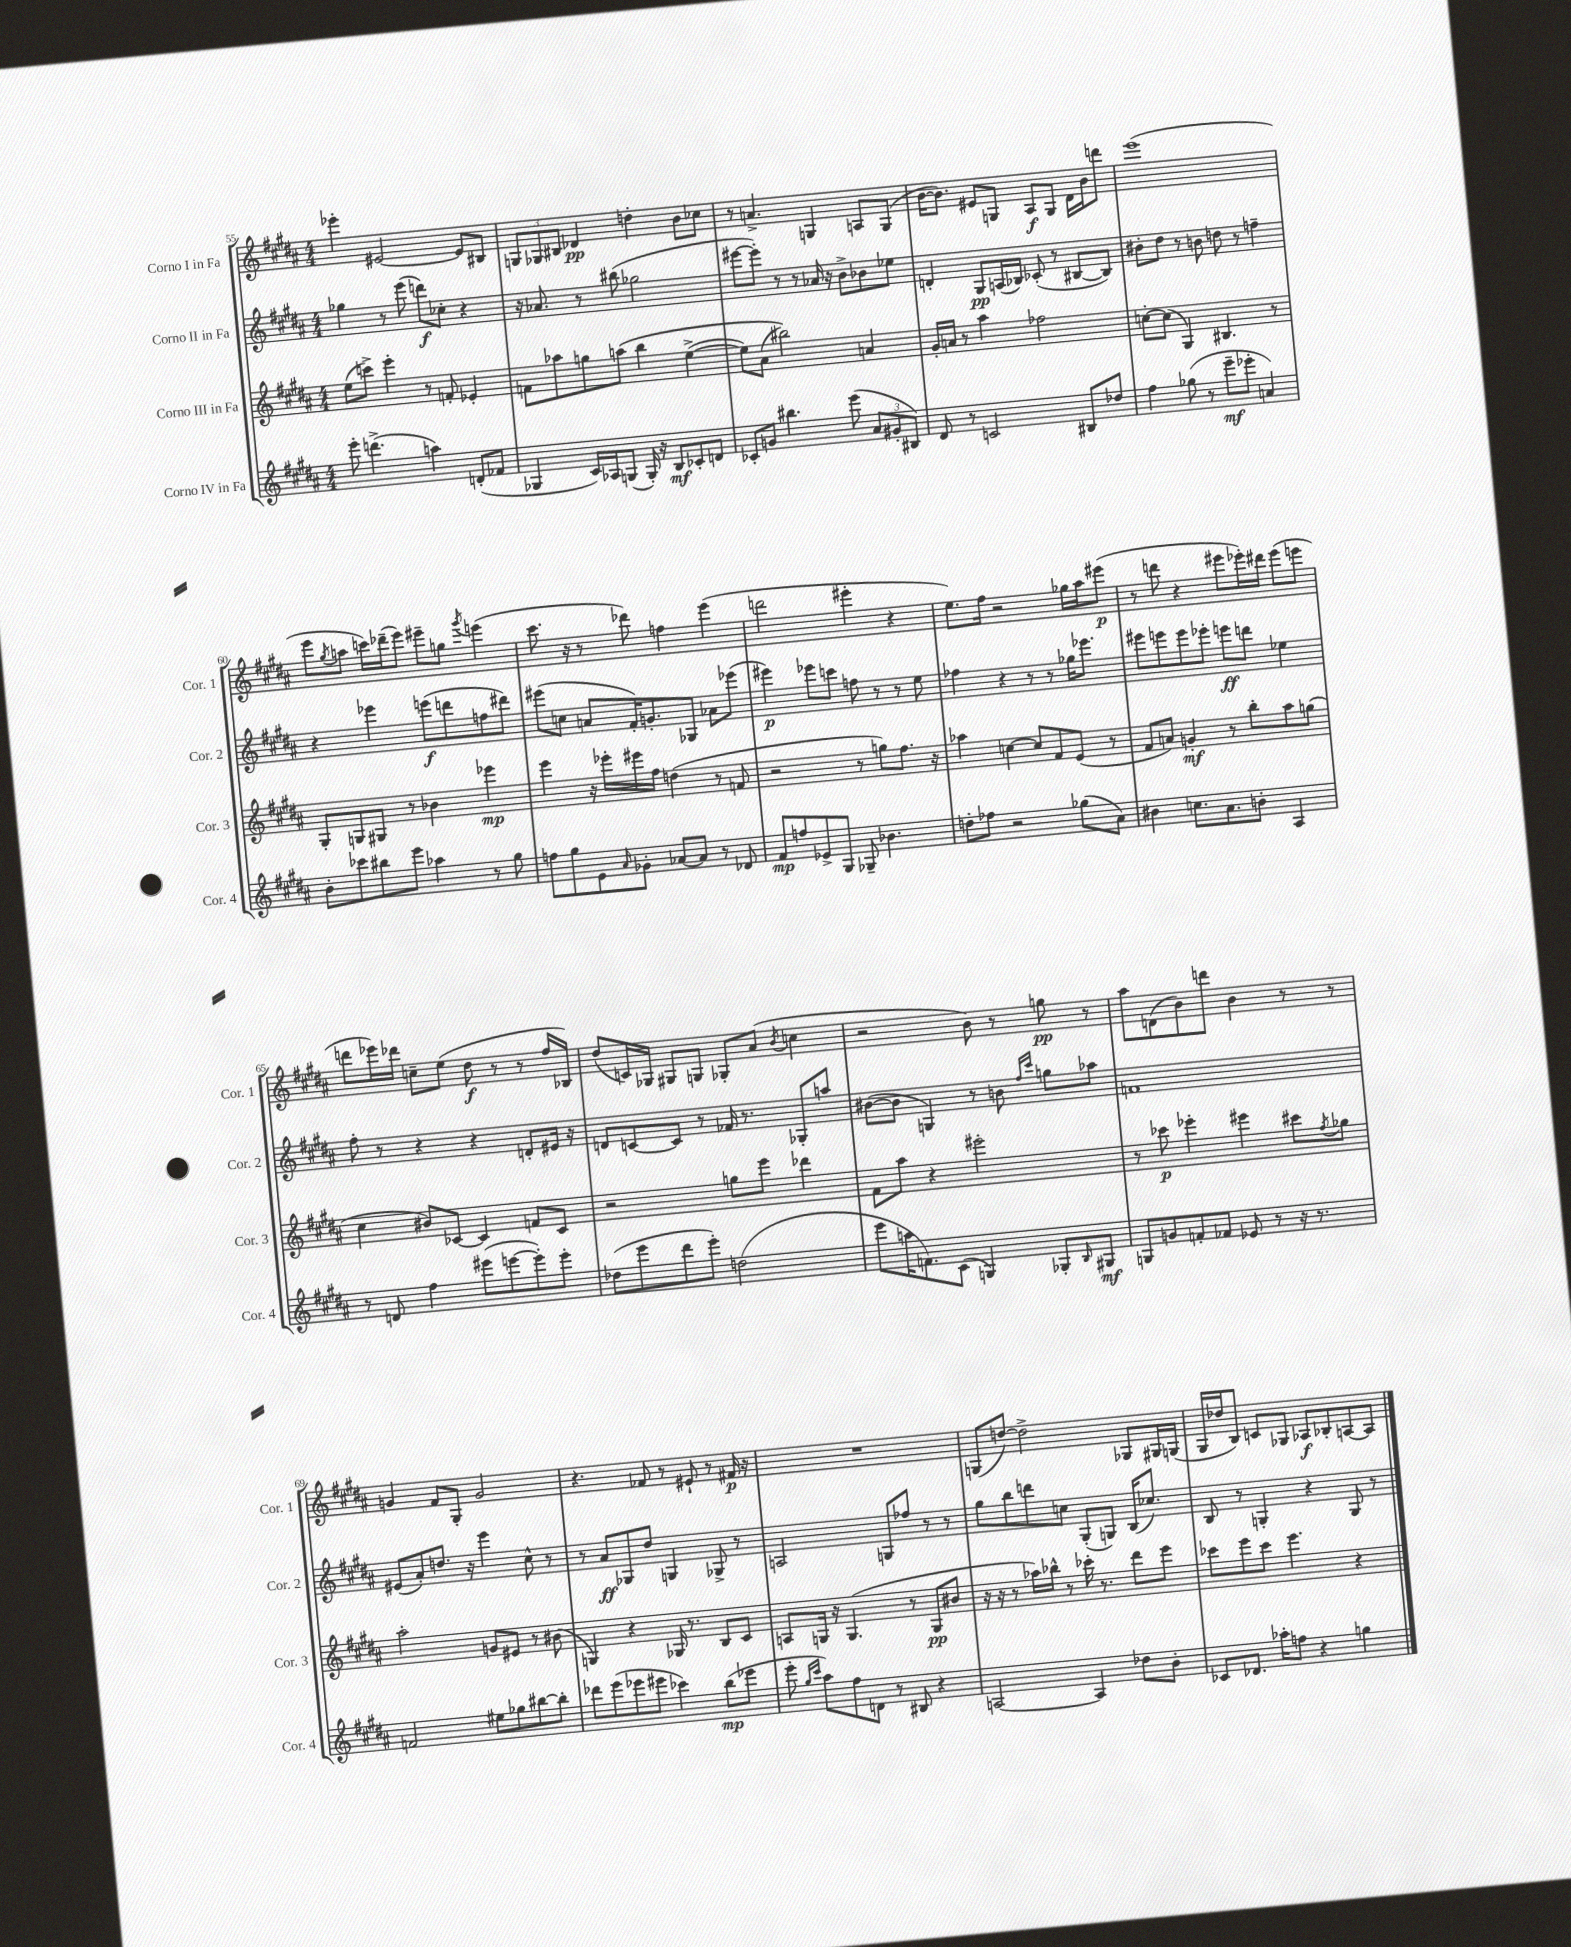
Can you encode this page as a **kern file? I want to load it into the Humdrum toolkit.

**kern	**kern	**kern	**kern
*staff4	*staff3	*staff2	*staff1
*clefG2	*clefG2	*clefG2	*clefG2
*k[f#c#g#d#a#]	*k[f#c#g#d#a#]	*k[f#c#g#d#a#]	*k[f#c#g#d#a#]
*M4/4	*M4/4	*M4/4	*M4/4
8eee'	(8ee	4gg-	4eee-'
(4.ddd^	8ccc^)	.	.
.	4eee'	8r	[2e#
.	.	(8eee	.
4aa)	8r	8ddd)	.
.	8f'	8cc-'	.
(8d'	4e-'	4r	8e#]
8f-	.	.	8B#
=	=	=	=
4G-	8f	16r	12G
.	.	8.a-	.
.	.	.	12G-
.	8aa-	.	.
.	.	.	12B#
16c#)	8gg	8r	4d-
16A-	.	.	.
(8G	&(8aa	(8bb#	.
16G')	4bb	2gg-	4dd'
16r	.	.	.
8B	.	.	.
8c-'	([4ee^	.	8b
8d	.	.	8cc-
=	=	=	=
8c-'	8ee])	[8eee#	8r
8g	(8a#	8eee#'])	4.a^
4.bb#	2bb#)&)	8r	.
.	.	8r	.
.	.	16a-	4G
.	.	16r	.
(8eee	.	8b^	.
12a#	4a	8b-	8A
12g#'	.	.	.
.	.	8ee-	(8G
12B#)	.	.	.
=	=	=	=
8d#	16g#'	4d'	[16b
.	16a	.	8.b])
8r	8r	.	.
2c	4aa#	8G#	8e#
.	.	(16A	8G
.	.	16B-)	.
.	2ff-	(8c-'	8A#
.	.	8r	8G
8B#	.	[8B#	16d#
.	.	.	16b
8dd-	.	8B#])	8ddd
=	=	=	=
4ff#	[8cc'	8b#'	(1eee
.	(8cc]	8dd#	.
(8gg-	4G#)	8r	.
8r	.	8b	.
8eee~	4.B#	8dd	.
8eee-'	.	8r	.
4a)	.	4ff~	.
.	8r	.	.
=	=	=	=
8b'	8G#'	4r	8eee
.	.	.	8qgg#
8ccc-	8G	.	8aa
8bb#	8G#	4eee-	16ccc)
.	.	.	(16ddd-~
8eee	8r	.	8eee)
4aa-	4b-	(8eee	8eee#~
.	.	8ddd	8gg
.	.	.	8qggg#
8r	4eee-	8ff	(4eee
8gg#	.	8ddd#)	.
=	=	=	=
8ff	4eee	(8eee#	8.ccc#
8gg#	.	8cc	.
.	.	.	16r
8e	16r	8a	8r
.	16eee-'	.	.
16qqa#	.	.	.
8g-'	16eee#	16f#')	8ddd-)
.	16ff#	8.g'	.
[8a-	(4dd	.	4ff
8a-]	.	8G-	.
8r	8r	8a-	(4eee
8d-	8f	(8eee-	.
=	=	=	=
8f#	2r	4eee#)	2ddd
8ff	.	.	.
8e-^	.	8eee-	.
8G#	.	8ccc	.
8G-~	8r	8ff	4eee#'
4.b-	8gg)	8r	.
.	8.ff#	8r	4r
.	.	8ee	.
.	16r	.	.
=	=	=	=
8dd'	4aa-	4ff-	8.ee)
8ff-	.	.	.
.	.	.	16ff#
2r	[4cc	4r	2r
.	8cc]	8r	.
.	8f#	8r	.
(8gg-	(8e	16gg-	16gg-
.	.	8.eee-	16aa#
8a#)	8r	.	(8eee#
=	=	=	=
4b#	8f#	8eee#	8r
.	8a)	8eee	8ddd
8.cc	4g'	8eee	4r
.	.	8eee-'	.
8.a#	.	.	.
.	8r	8eee	8eee#
8b'	8bb'	8ddd	16eee-')
.	.	.	16ddd#
4A#	8aa#	4ee-	(8eee-
.	(8gg	.	8eee
=	=	=	=
8r	4cc#	8ff#'	8ddd
8d	.	8r	16eee-)
.	.	.	16ddd-
4ff#	8b#)	4r	8cc~
.	[8c-	.	(8ee
(8eee#	4c-]	4r	8dd#
[8eee	.	.	8r
8eee'])	8f	8d'	8r
8eee'	8c-	16e#	16ff#
.	.	16r	16B-)
=	=	=	=
(8dd-	2r	8d	(8dd#
8eee	.	[8c	16c)
.	.	.	16G-
8ddd#	.	8c]	8G#
8eee')	.	8r	8G
(2dd	8gg	16f-	8G-'
.	.	8.r	.
.	8eee	.	(8a#
.	.	.	8qb
.	4ddd-	8G-'	4cc
.	.	8aa	.
=	=	=	=
8eee	8f#	([8b#	2r
16aa	8aa#	8b#]	.
8.f)	.	.	.
.	4r	4G)	.
(8c#	.	.	.
4G)	2eee#'	8r	8b)
.	.	8b	8r
.	.	16qqff#	.
.	.	16qqccc#	.
8G-'	.	8gg	8gg
16qqB	.	.	.
8G#	.	8aa-	8r
=	=	=	=
8G	8r	1f	8aa#
8g	8ccc-	.	(8d
8f'	4eee-'	.	8b)
8f-	.	.	8ddd
8e-	4eee#	.	4b
8r	.	.	.
16r	8ccc#	.	8r
8.r	.	.	.
.	8qff#	.	.
.	8gg-	.	8r
=	=	=	=
2f	2aa#'	(8e#	4g
.	.	8a#')	.
.	.	8.dd	8f#
.	.	.	8G#'
.	.	16r	.
8ee#	8g	4eee	2g
8gg-	8e#	.	.
[8bb#	8r	8cc#^^	.
8bb#']	(8b#	8r	.
=	=	=	=
8ddd-	4G)	8r	4.r
(8eee	.	8a#	.
8eee-	4r	8G-	.
8eee#	.	8dd#	8f-
4ccc-)	16G-	4G	8r
.	8.r	.	.
.	.	.	8e#`
(8bb	8B	8G-^	8r
8eee-	8c#	8r	16f#
.	.	.	16r
=	=	=	=
8eee'	8A	2A	1r
16qqgg#	.	.	.
16qqccc#	.	.	.
8aa#)	16G	.	.
.	16r	.	.
8ff#	(4.G	.	.
8d	.	.	.
8r	.	8G	.
8B#	8r	8ff-	.
4r	8G	8r	.
.	8b#	8r	.
=	=	=	=
[2A	16r	8gg#	(8G
.	16r	.	.
.	8r	8bb	[8dd)
.	16aa-)	8ddd	2dd^]
.	16bb-^^	.	.
.	8r	8cc	.
4A]	16ccc-'	(8G#'	.
.	8.r	.	.
.	.	8G)	.
8dd-	8ddd#	(16B	8G-
.	.	8.cc-)	.
8b'	8eee	.	16G#
.	.	.	(16G
=	=	=	=
8c-	8ccc-	8B	16G#
.	.	.	16dd-
8.d-	8eee	8r	8B)
.	8ccc-	4G'	8c
16aa-'	.	.	.
8ff	4.eee	.	8G-
4r	.	4r	8A-
.	.	.	8B-'
4gg	4r	8G	[8A
.	.	8r	8A]
==	==	==	==
*-	*-	*-	*-
